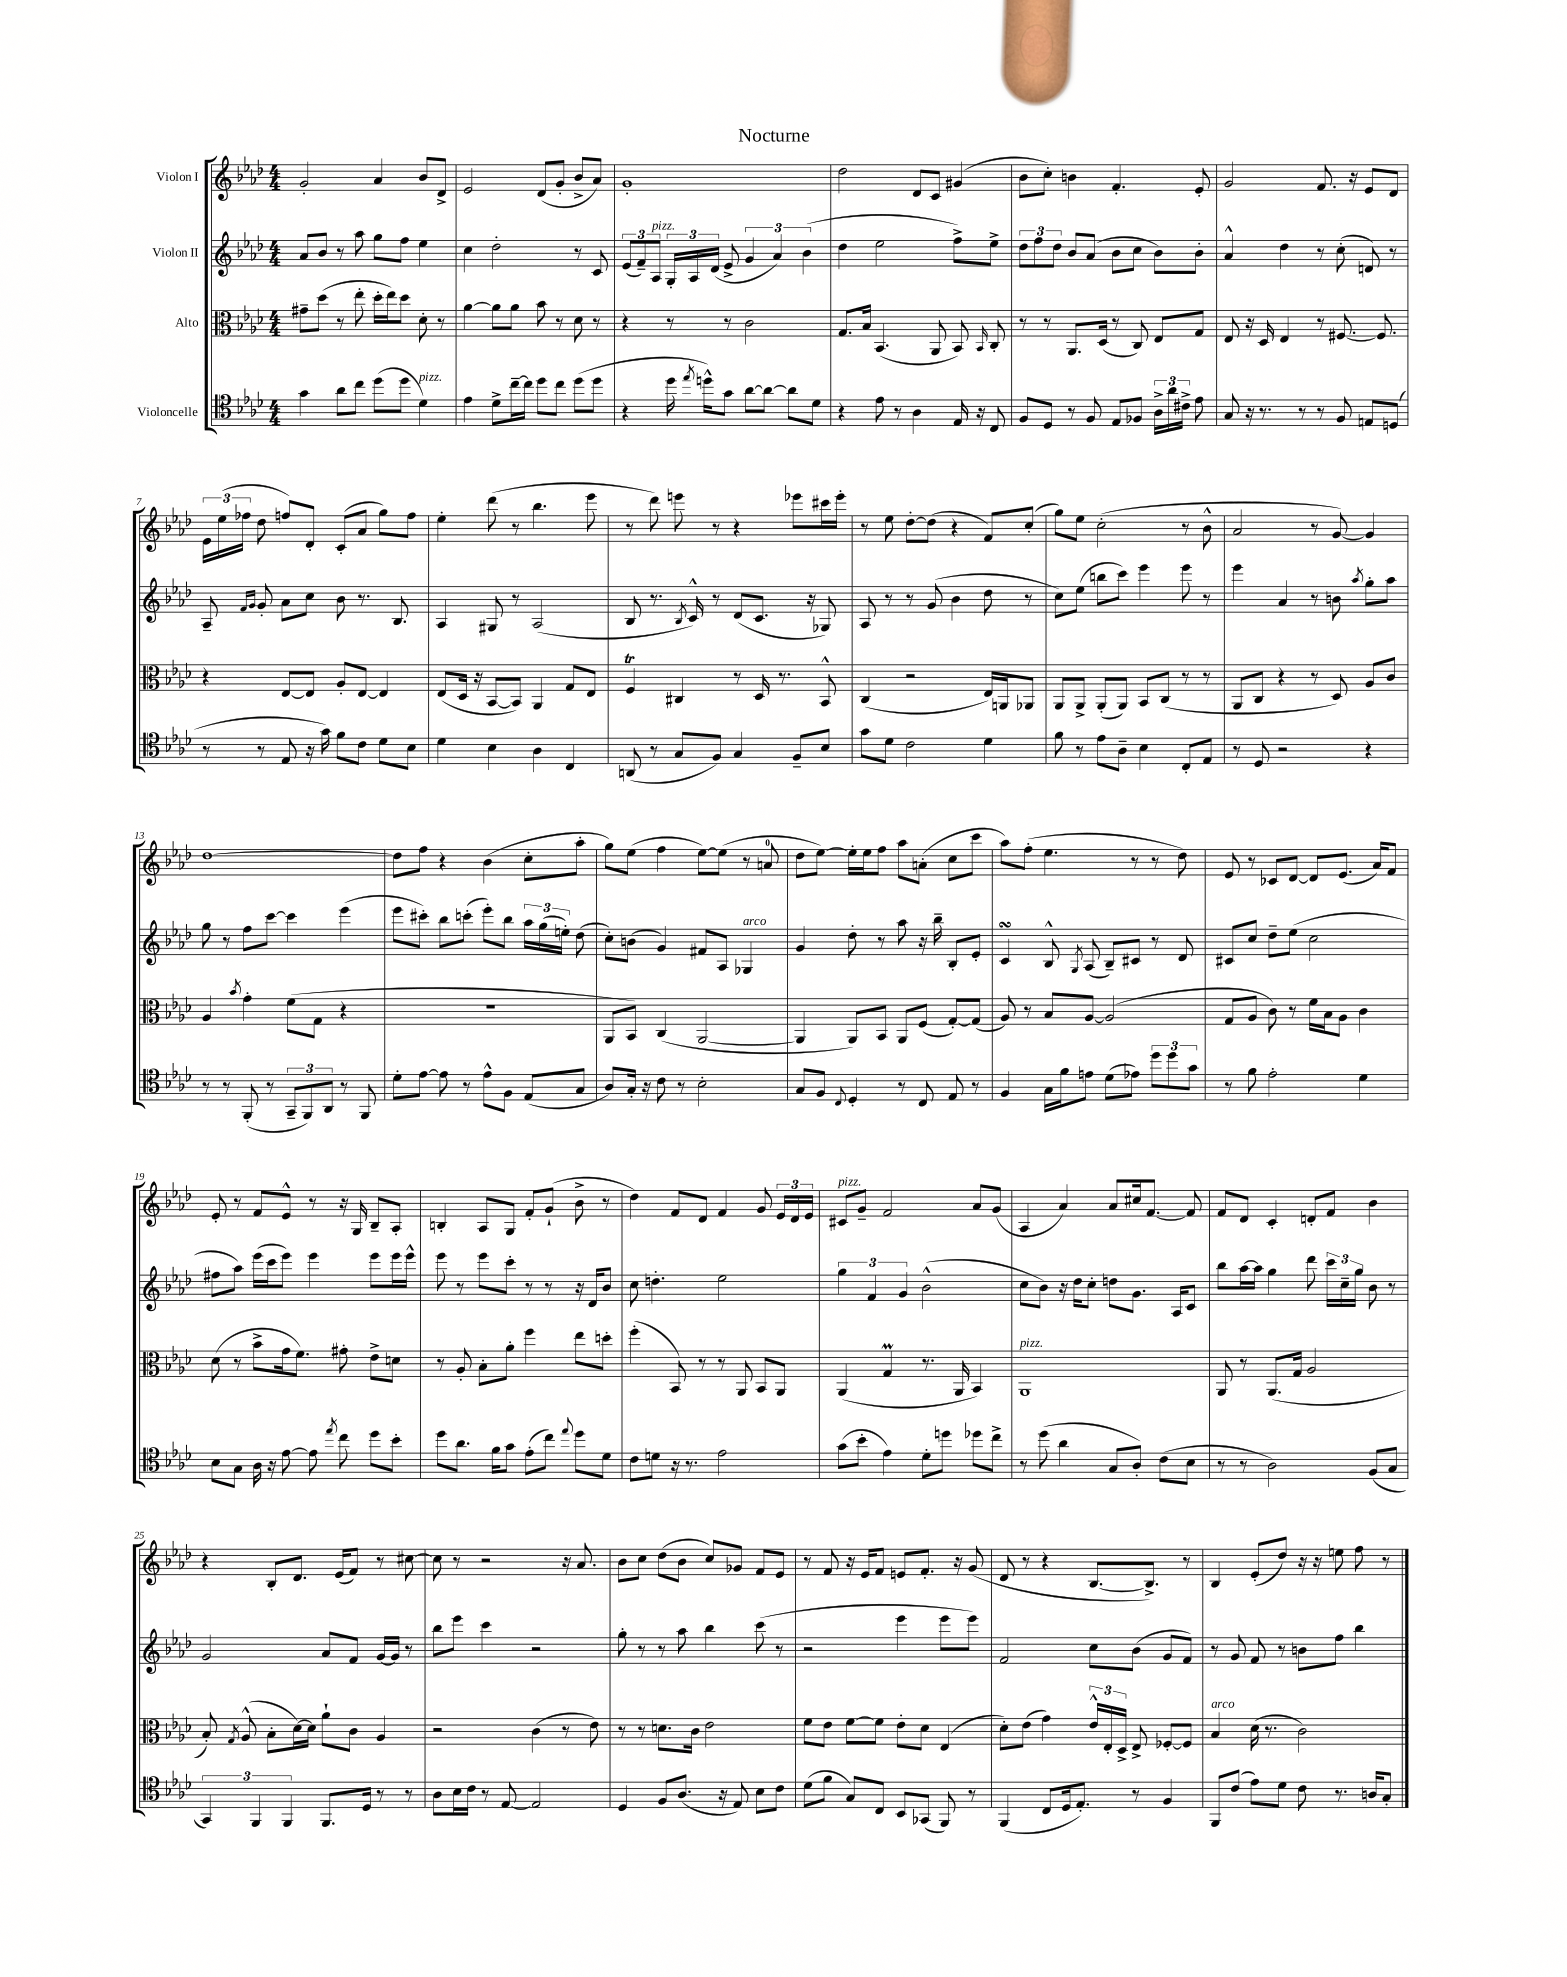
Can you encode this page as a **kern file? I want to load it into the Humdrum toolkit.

**kern	**kern	**kern	**kern
*staff4	*staff3	*staff2	*staff1
*clefC4	*clefC3	*clefG2	*clefG2
*k[b-e-a-d-]	*k[b-e-a-d-]	*k[b-e-a-d-]	*k[b-e-a-d-]
*M4/4	*M4/4	*M4/4	*M4/4
4g	8g#~	8a-	2g'
.	(8dd-	8b-	.
8a-	8r	8r	.
8cc	8ee-'	8aa-	.
(8dd-	16dd-'	8gg	4a-
.	16ee-)	.	.
8dd-	8dd-	8ff	.
4d-)	8d-'	4ee-	8b-
.	8r	.	8d-^
=	=	=	=
4e-	[4a-	4cc	2e-
8d-^	8a-]	2dd-'	.
[16cc~	8a-	.	.
16cc]	.	.	.
8dd-	8b-	.	(8d-
8cc	8r	.	8g'
(8dd-	8d-	8r	8b-^
8dd-	8r	8c	8a-)
=	=	=	=
4r	4r	(12e-	1g'
.	.	12f~)	.
.	.	12A-	.
16dd-	8r	24G'	.
.	.	24A-	.
8qee-	.	.	.
16dd^^)	.	.	.
.	.	(24d-	.
8g	8r	8e-^	.
[8a-	2c	6g	.
8a-_	.	.	.
.	.	6a-)	.
8a-]	.	.	.
.	.	(6b-	.
8d-	.	.	.
=	=	=	=
4r	8.G	4dd-	2dd-
.	16B-	.	.
8e-	(4.BB-	2ee-	.
8r	.	.	.
4A-	.	.	8d-
.	8AA-	.	8c
16E-	8BB-)	8ff^)	(4g#
16r	.	.	.
.	16qqBB-	.	.
8C	8C'	8ee-^	.
=	=	=	=
8F	8r	12dd-	8b-
.	.	12ff	.
8D-	8r	.	8cc')
.	.	12dd-	.
8r	8.AA-	8b-	4b
8F	.	(8a-	.
.	(16D-	.	.
8E-	8r	8b-	4.f'
8F-	8C)	8cc	.
24A-^	8E-	8b-)	.
24a-	.	.	.
24c#^	.	.	.
8e-	8G	8b-'	8e-'
=	=	=	=
8G	8E-	4a-^^	2g
16r	16r	.	.
8.r	16D-	.	.
.	4E-	4dd-	.
8r	.	.	.
8r	8r	8r	8.f
8F	[8.F#	(8cc'	.
.	.	.	16r
8E	.	8d)	8e-
.	8.F#]	.	.
(8D	.	8r	8d-
=	=	=	=
8r	4r	8A-~	24e-
.	.	.	(24ee-
.	.	.	24ff-
.	.	16qqf	.
.	.	16qqg	.
8r	.	8g'	8dd-
8E-	[8E-	8a-	8ff)
16r	8E-]	8cc	8d-'
16g)	.	.	.
8f	8A-'	8b-	(8c'
8c	[8E-	8.r	8a-
8d-	4E-]	.	8gg)
.	.	8.B-	.
8B-	.	.	8ff
=	=	=	=
4d-	(8E-	4A-	4ee-'
.	16D-	.	.
.	16r	.	.
4B-	[8BB-	8G#	(8ddd-
.	8BB-])	8r	8r
4A-	4AA-	(2A-	4.bb-
4C	8G	.	.
.	8E-	.	8eee-
=	=	=	=
(8AA	4F	8B-	8r
8r	.	8.r	8ddd-)
8G	4C#	.	8eee
.	.	8qB-	.
.	.	16c^^)	.
8F)	.	8r	8r
4G	8r	(8d-	4r
.	16D-	8.c	.
.	8.r	.	.
8F~	.	.	8eee-
.	.	16r	.
8B-	8BB-^^	8G-)	16ccc#
.	.	.	16eee-'
=	=	=	=
8g	(4C	8A-	8r
8d-	.	8r	8ee-
2c	2r	8r	[8dd-'
.	.	(8g	(8dd-]
.	.	4b-	4r
4d-	16E-)	8dd-	8f)
.	16AA	.	.
.	8AA-	8r	(8cc'
=	=	=	=
8f	8AA-	8cc)	8gg)
8r	8AA-^	(8ee-	8ee-
8e-	(8AA-'	8bb	(2cc'
8A-~	8AA-)	8ccc)	.
4B-	8BB-	4eee-	.
.	(8C	.	.
8C'	8r	8eee-	8r
8E-	8r	8r	8b-^^
=	=	=	=
8r	8AA-	4eee-	2a-
8D-	8C	.	.
2r	4r	4a-	.
.	8r	8r	8r
.	8D-)	8b	[8g)
.	.	8qaa-	.
4r	8A-	8gg'	4g]
.	8c	8aa-	.
=	=	=	=
8r	4A-	8gg	[1dd-
8r	.	8r	.
.	8qb-	.	.
(8FF'	4g'	8ff	.
8r	.	[8ccc	.
12GG~	(8f	4ccc]	.
12FF)	.	.	.
.	8G	.	.
12AA-	.	.	.
8r	4r	(4eee-	.
8FF	.	.	.
=	=	=	=
8d-'	1r	8eee-	8dd-]
[8e-	.	8ccc#')	8ff
8e-]	.	8bb-	4r
8r	.	(8ccc'	.
8e-^^	.	8eee-')	(4b-
8F	.	8bb-	.
(8E-	.	24aa-	8cc'
.	.	(24gg	.
.	.	24ee')	.
8G	.	(8dd-	8aa-'
=	=	=	=
8A-)	8AA-	8cc')	8gg)
16G'	8BB-)	(8b	(8ee-
16r	.	.	.
8c	(4C	4g)	4ff
8r	.	.	.
2B-'	[2AA-	8f#	[8ee-)
.	.	8A-	(8ee-]
.	.	4G-	8r
.	.	.	8a
=	=	=	=
8G	4AA-]	4g	8dd-
8F	.	.	[8ee-)
8qqC	.	.	.
4D-'	8AA-)	8dd-'	16ee-']
.	.	.	16ee-
.	8BB-	8r	8ff
8r	8AA-	8aa-	8aa-
8C	(8F	16r	(8a'
.	.	16bb-~	.
8E-	[8G')	8B-'	8cc
8r	(8G]	8e-'	8ccc
=	=	=	=
4F	8A-)	4c	8aa-)
.	8r	.	(8ff'
16G	8B-	8B-^^	4.ee-
16f	.	.	.
.	.	8qG	.
8e	[8A-	(8A-	.
(8d-	(2A-]	8B-~)	.
8e-)	.	8c#	8r
12dd-	.	8r	8r
12dd-	.	.	.
.	.	8d-	8dd-)
12g	.	.	.
=	=	=	=
8r	8G	8c#	8e-
8f	8A-	8cc	8r
2e-'	8c)	8dd-~	8c-
.	8r	(8ee-	[8d-
.	16f	2cc	8d-]
.	16B-	.	.
.	8A-	.	(8.e-
4d-	4c	.	.
.	.	.	16a-)
.	.	.	8f
=	=	=	=
8B-	(8d-	8ff#	8e-'
8G	8r	8aa-)	8r
16A-	8b-^	(16eee-	8f
16r	.	16ccc	.
[8e-	16g	8eee-)	8e-^^
.	8.f)	.	.
8e-]	.	4eee-	8r
8qee-	.	.	.
8cc	8g#'	.	16r
.	.	.	16G
8dd-	8e-^	8eee-	8B-~
8b-'	8d	16eee-	8A-'
.	.	16eee-^^	.
=	=	=	=
8dd-	8r	8eee-	4B'
8.a-	8A-'	8r	.
.	8B-'	8eee-	8A-
16f	.	.	.
8g	8a-'	8ccc'	8G
(8e-'	4ff	8r	8f'
8cc)	.	8r	(8g`
8qqee-	.	.	.
8dd-	8ee-	16r	8b-^
.	.	16d-	.
8d-	8dd'	8b-	8r
=	=	=	=
8c	(4ff'	8cc	4dd-)
8d	.	4.dd'	.
16r	8BB-)	.	8f
8.r	.	.	.
.	8r	.	8d-
2e-	8r	2ee-	4f
.	8AA-	.	.
.	8BB-	.	8g
.	8AA-	.	24e-
.	.	.	24d-
.	.	.	24e-
=	=	=	=
(8g	(4AA-	6gg	8c#
8b-'	.	.	8g~
.	.	6f	.
4e-)	4G	.	2f
.	.	6g	.
8d-'	8.r	(2b-^^	.
8dd	.	.	.
.	16AA-	.	.
8dd-	4BB-)	.	8a-
8cc^	.	.	(8g
=	=	=	=
8r	1AA-	8cc	4A-
(8dd-	.	8b-)	.
4a-	.	16r	4a-)
.	.	16dd-	.
.	.	8cc'	.
8G	.	8dd	8a-
8A-')	.	8.g	16cc#
.	.	.	[8.f
(8c	.	.	.
.	.	16A-	.
8B-	.	8c	8f]
=	=	=	=
8r	8AA-	8bb-	8f
8r	8r	[16aa-	8d-
.	.	16aa-]	.
2A-)	(8.AA-	4gg	4c'
.	16G	.	.
.	2A-	8ddd-	8d'
.	.	24ccc	8f
.	.	24cc~	.
.	.	24gg	.
(8F	.	8b-	4b-
8G	.	8r	.
=	=	=	=
6GG)	8B-')	2g	4r
.	8qG	.	.
.	(8A-^^	.	.
6FF	.	.	.
.	8B-'	.	8B-'
6FF	.	.	.
.	[16d-)	.	8.d-
.	16d-]	.	.
8.FF	8a-`	8a-	.
.	.	.	(16e-
.	8c	8f	8f)
16D-	.	.	.
8r	4A-	[16g	8r
.	.	16g]	.
8r	.	8r	[8cc#
=	=	=	=
8A-	2r	8bb-	8cc#]
16B-	.	8eee-	8r
16c	.	.	.
8r	.	4ccc	2r
[8E-	.	.	.
2E-]	(4c	2r	.
.	8r	.	16r
.	.	.	8.a-
.	8e-)	.	.
=	=	=	=
4D-	8r	8gg'	8b-
.	8r	8r	8cc
8F	8.d	8r	(8dd-
(8.A-	.	8aa-	8b-
.	16c	.	.
.	2e-	4bb-	8cc)
16r	.	.	.
8E-)	.	.	8g-
8B-	.	(8ccc	8f
8c	.	8r	8e-
=	=	=	=
(8d-	8f	2r	8r
8f	8e-	.	8f
8G)	[8f	.	16r
.	.	.	16e-
8C	8f]	.	8f
8BB-	8e-'	4eee-	8e
(8GG-	8d-	.	8.f'
8FF)	(4E-	8eee-	.
.	.	.	16r
8r	.	8eee-)	(8g
=	=	=	=
(4FF	8d-')	2f	8d-
.	(8e-	.	8r
8C	4g)	.	4r
16D-	.	.	.
8.E-')	.	.	.
.	24e-^^	8cc	[8.B-
.	24E-'	.	.
.	24D-^	.	.
8r	8E-^	(8b-	.
.	.	.	8.B-^])
4F	[8F-'	8g	.
.	8F-]	8f)	8r
=	=	=	=
8FF	4B-	8r	4B-
(8c	.	8g	.
8e-)	(16d-	8f	(8e-'
.	8.r	.	.
8d-	.	8r	8dd-)
8c	2c)	8b	16r
.	.	.	16r
8.r	.	8ff	8ee
.	.	4bb-	8ff
16A	.	.	.
8G'	.	.	8r
==	==	==	==
*-	*-	*-	*-
